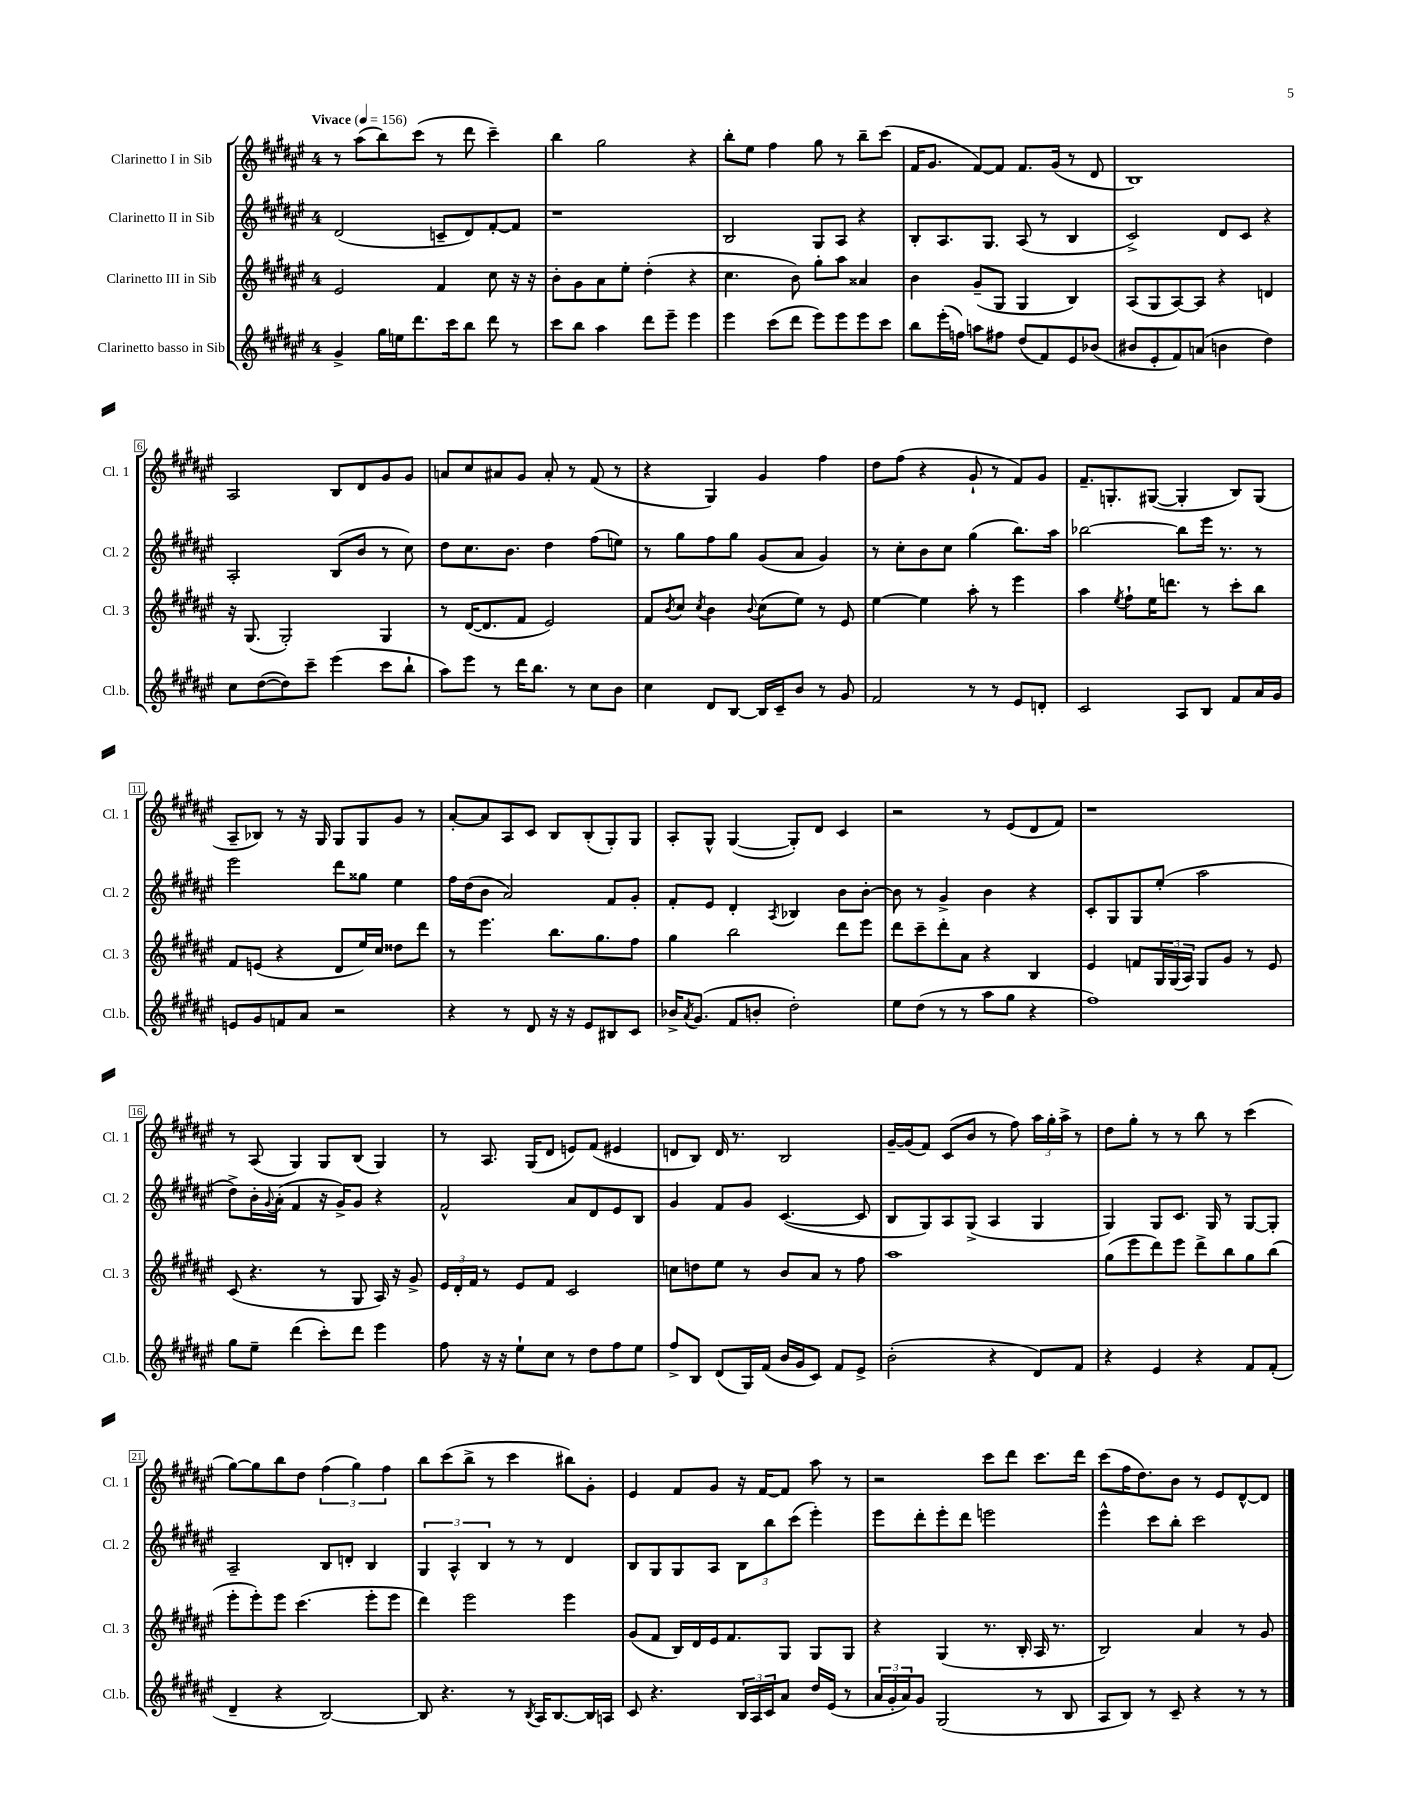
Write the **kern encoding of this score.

**kern	**kern	**kern	**kern
*staff4	*staff3	*staff2	*staff1
*clefG2	*clefG2	*clefG2	*clefG2
*k[f#c#g#d#a#e#]	*k[f#c#g#d#a#e#]	*k[f#c#g#d#a#e#]	*k[f#c#g#d#a#e#]
*M4/4	*M4/4	*M4/4	*M4/4
*MM156	*MM156	*MM156	*MM156
4g#^	2e#	(2d#	8r
.	.	.	(8aa#
16gg#	.	.	8bb)
16ee	.	.	.
8.ddd#	.	.	(8ccc#
.	4f#	8c~	8r
16ccc#	.	.	.
8bb	.	8d#)	8ddd#
8ddd#	8cc#	[8f#'	4ccc#~)
8r	16r	8f#]	.
.	16r	.	.
=	=	=	=
8ccc#	8b'	1r	4bb
8bb	8g#	.	.
4aa#	8a#	.	2gg#
.	8ee#'	.	.
8ddd#	(4dd#'	.	.
8eee#~	.	.	.
4eee#	4r	.	4r
=	=	=	=
4eee#	4.cc#	2B	8bb'
.	.	.	8ee#
(8ccc#	.	.	4ff#
8ddd#	8b)	.	.
8eee#)	8gg#'	8G#	8gg#
8eee#	8aa#	8A#	8r
8eee#	4a##	4r	8bb~
8ccc#	.	.	(8ccc#
=	=	=	=
8bb	4b	8B'	16f#
.	.	.	8.g#
(16eee#'	.	8.A#	.
16ff)	.	.	.
8aa	(8g#~	.	[8f#)
.	.	8.G#	.
8ff#	8G#	.	8f#]
(8dd#	4G#	(8A#	8.f#
8f#)	.	8r	.
.	.	.	(16g#
8e#	4B)	4B	8r
(8b-	.	.	8d#
=	=	=	=
8b#	(8A#	2c#^)	1B)
8e#'	8G#	.	.
8f#)	[8A#)	.	.
(8a	8A#]	.	.
4b	4r	8d#	.
.	.	8c#	.
4dd#)	4d	4r	.
=	=	=	=
8cc#	16r	2A#'	2A#
.	(8.G#	.	.
([8dd#	.	.	.
8dd#])	2G#')	.	.
8ccc#~	.	.	.
(4eee#	.	(8B	8B
.	.	8b	8d#
8ccc#	4G#	8r	8g#
8bb`	.	8cc#)	8g#
=	=	=	=
8aa#)	8r	8dd#	8a
8eee#	([16d#	8.cc#	8cc#
.	8.d#]	.	.
8r	.	.	8a#
.	.	8.b	.
16ddd#	8f#	.	8g#
8.bb	.	.	.
.	2e#)	4dd#	8a#'
8r	.	.	8r
8cc#	.	(8ff#	(8f#
8b	.	8ee)	8r
=	=	=	=
4cc#	8f#	8r	4r
.	8qb	.	.
.	8cc#	8gg#	.
.	8qcc#	.	.
8d#	4b	8ff#	4G#)
[8B	.	8gg#	.
.	8qqb	.	.
16B]	(8cc#	(8g#	4g#
16c#~	.	.	.
8b	8ee#)	8a#	.
8r	8r	4g#)	4ff#
8g#	8e#	.	.
=	=	=	=
2f#	[4ee#	8r	8dd#
.	.	8cc#'	(8ff#
.	4ee#]	8b	4r
.	.	8cc#	.
8r	8aa#'	(4gg#	8g#`
8r	8r	.	8r
8e#	4eee#	8.bb)	8f#)
8d'	.	.	8g#
.	.	16aa#	.
=	=	=	=
2c#	4aa#	[2bb-	8.f#~
.	.	.	8.G'
.	8qee#	.	.
.	8ff#`	.	.
.	16ee#	.	([8G#
.	8.ddd	.	.
8A#	.	8bb-]	4G#']
8B	8r	16eee#	.
.	.	8.r	.
8f#	8ccc#'	.	8B)
16a#	8bb	8r	(8G#
16g#	.	.	.
=	=	=	=
8e	8f#	2eee#	8A#~
8g#	(8e	.	8B-)
8f	4r	.	8r
8a#	.	.	16r
.	.	.	16G#
2r	8d#	8ddd#	8G#
.	16ee#)	8gg##	8G#
.	16cc#	.	.
.	8dd##	4ee#	8g#
.	8ddd#	.	8r
=	=	=	=
4r	8r	16ff#	[8a#'
.	.	(16dd#	.
.	4.eee#	8b	8a#]
8r	.	2a#)	8A#
8d#	.	.	8c#
16r	8.bb	.	8B
16r	.	.	.
8e#	.	.	(8B'
.	8.gg#	.	.
8B#	.	8f#	8G#')
8c#	8ff#	8g#'	8G#
=	=	=	=
16b-^	4gg#	8f#'	8A#'
8qa#	.	.	.
(8.g#	.	.	.
.	.	8e#	8G#^^
8f#	2bb	4d#'	([4G#
8b'	.	.	.
.	.	8qA#	.
2dd#')	.	4B-	8G#'])
.	.	.	8d#
.	8ddd#	8b	4c#
.	8eee#	[8b'	.
=	=	=	=
8ee#	8ddd#	8b]	2r
(8dd#	8ccc#~	8r	.
8r	8ddd#'	4g#^	.
8r	8a#	.	.
8aa#	4r	4b	8r
8gg#	.	.	(8e#
4r	4B	4r	8d#
.	.	.	8f#)
=	=	=	=
1ff#)	4e#	8c#'	1r
.	.	8G#	.
.	8f	8G#	.
.	24G#	(8ee#'	.
.	(24G#	.	.
.	24A#)	.	.
.	8G#	2aa#	.
.	8g#	.	.
.	8r	.	.
.	8e#	.	.
=	=	=	=
8gg#	(8c#	8dd#^)	8r
8ee#~	4.r	16b'	(8A#
.	.	8qqg#	.
.	.	(16a#'	.
(4ddd#	.	4f#	4G#)
8ccc#')	8r	16r	8G#
.	.	16g#^)	.
8ddd#	8G#	8g#	(8B
4eee#	16A#)	4r	4G#)
.	16r	.	.
.	8g#^	.	.
=	=	=	=
8ff#	24e#	2f#^^	8r
.	24d#'	.	.
.	24f#	.	.
16r	8r	.	8.A#
16r	.	.	.
8ee#`	8e#	.	.
.	.	.	(16G#
8cc#	8f#	.	8d#
8r	2c#	8a#	8e)
8dd#	.	8d#	(8f#
8ff#	.	8e#	4e#
8ee#	.	8B	.
=	=	=	=
8ff#^	8cc	4g#	8d
8B	8dd	.	8B)
(8d#	8ee#	8f#	16d
.	.	.	8.r
16G#)	8r	8g#	.
(16f#	.	.	.
16b	8b	([4.c#	2B
16g#	.	.	.
8c#)	8a#	.	.
8f#	8r	.	.
8e#^	8ff#	8c#]	.
=	=	=	=
(2b'	1aa#	8B	[16g#~
.	.	.	(16g#]
.	.	8G#)	8f#)
.	.	8A#	(8c#
.	.	(8G#^	8b
4r	.	4A#	8r
.	.	.	8ff#)
8d#)	.	4G#	24aa#
.	.	.	24gg#'
.	.	.	24aa#^
8f#	.	.	8r
=	=	=	=
4r	(8gg#	4G#)	8dd#
.	8eee#	.	8gg#'
4e#	8ddd#)	8G#	8r
.	8eee#	8.c#	8r
4r	8ddd#^	.	8bb
.	.	16G#	.
.	8bb	8r	8r
8f#	8gg#	[8G#	(4ccc#
(8f#'	(8bb	8G#']	.
=	=	=	=
4d#~	8eee#'	2A#~	[8gg#)
.	8eee#')	.	8gg#]
4r	8eee#	.	8bb
.	(4.ccc#	.	8dd#
[2B)	.	8B	(6ff#
.	.	8d'	.
.	.	.	6gg#)
.	8eee#'	4B	.
.	.	.	6ff#
.	8eee#	.	.
=	=	=	=
8B]	4ddd#)	6G#	8bb
4.r	.	.	(8ccc#
.	.	6A#^^	.
.	2eee#	.	8bb^
.	.	6B	.
.	.	.	8r
8r	.	8r	4ccc#
8qB	.	.	.
16A#	.	8r	.
[8.B	.	.	.
.	4eee#	4d#	8bb#)
16B]	.	.	8g#'
16A	.	.	.
=	=	=	=
8c#	(8g#	8B	4e#
4.r	8f#	8G#	.
.	16B)	8G#	8f#
.	16d#	.	.
.	16e#	8A#	8g#
.	8.f#	.	.
24B	.	12B	16r
24A#	.	.	.
.	.	.	[16f#
24c#	.	12bb	.
8a#	8G#	.	8f#]
.	.	(12ccc#	.
16dd#	8G#	4eee#')	8aa#
(16e#	.	.	.
8r	8G#	.	8r
=	=	=	=
24a#	4r	8eee#	2r
24g#'	.	.	.
24a#)	.	.	.
8g#	.	8ddd#'	.
(2G#	(4G#	8eee#'	.
.	.	8ddd#	.
.	8.r	2eee	8ccc#
.	.	.	8ddd#
.	16B'	.	.
8r	16A#	.	8.ccc#
.	8.r	.	.
8B	.	.	.
.	.	.	16ddd#
=	=	=	=
8A#	2B)	4eee#^^	(8ccc#
8B)	.	.	16ff#
.	.	.	8.dd#)
8r	.	8ccc#	.
8c#~	.	8bb'	8b
4r	4a#	2ccc#	8r
.	.	.	8e#
8r	8r	.	[8d#^^
8r	8g#	.	8d#]
==	==	==	==
*-	*-	*-	*-
